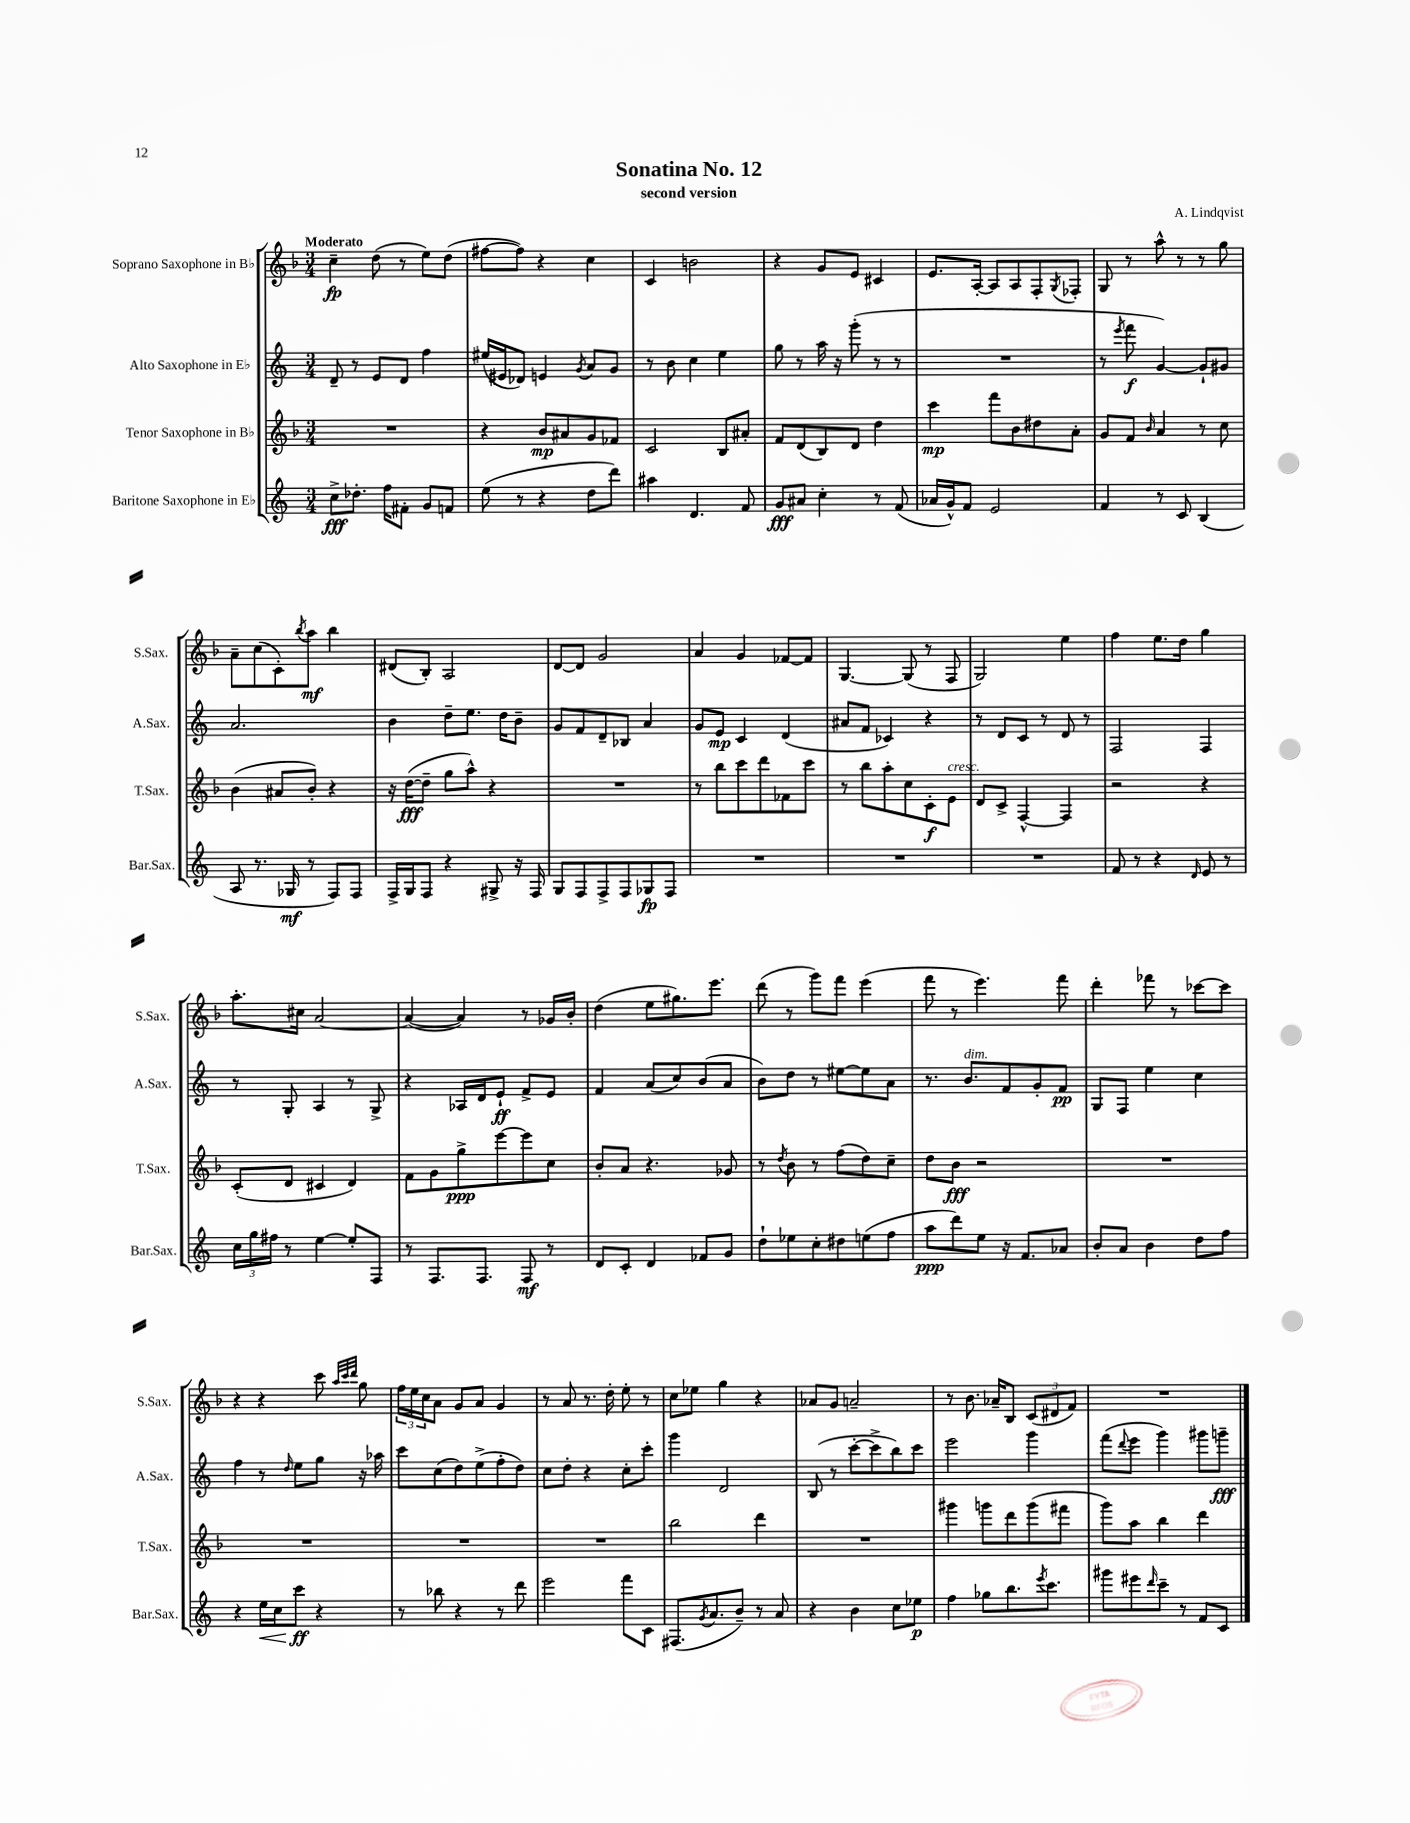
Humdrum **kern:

**kern	**kern	**kern	**kern
*staff4	*staff3	*staff2	*staff1
*clefG2	*clefG2	*clefG2	*clefG2
*k[]	*k[b-]	*k[]	*k[b-]
*M3/4	*M3/4	*M3/4	*M3/4
8cc^	2.r	8d~	4cc~
8.dd-'	.	8r	.
.	.	8e	(8dd
16ff	.	.	.
8f#'	.	8d	8r
8g	.	4ff	8ee)
8f	.	.	(8dd
=	=	=	=
(8ee	4r	(16ee#	[8ff#
.	.	16e#	.
8r	.	8d-)	8ff#])
4r	8b-	4e	4r
.	8a#	.	.
.	.	8qg	.
8dd	8g	8a	4cc
8ddd)	8f-	8g	.
=	=	=	=
4aa#	2c	8r	4c
.	.	8b	.
4.d	.	4cc	2b
.	8B-	4ee	.
8f	8a#'	.	.
=	=	=	=
8g	8f	8gg	4r
8a#	(8d	8r	.
4cc'	8B-)	16aa	8g
.	.	16r	.
.	8d	(8ggg'	8e
8r	4dd	8r	4c#
(8f	.	8r	.
=	=	=	=
16a-	4ccc	2.r	8.e
16g^^)	.	.	.
8f	.	.	.
.	.	.	[16A'
2e	8fff	.	8A]
.	8b-	.	8A
.	8dd#	.	8F'
.	.	.	8qG
.	8a'	.	8F-'
=	=	=	=
4f	8g	8r	8G
.	.	8qeee	.
.	8f	8fff	8r
.	16qqb-	.	.
8r	4a	[4g)	8aa^^
8c	.	.	8r
(4B	8r	8g`]	8r
.	8cc	8g#	8gg
=	=	=	=
8A	(4b-	2.a	8a~
8.r	.	.	(8cc
.	8a#	.	8c')
16G-	.	.	.
.	.	.	8qbb-
8r	8b-')	.	8aa
8F)	4r	.	4bb-
8F	.	.	.
=	=	=	=
16F^	16r	4b	(8d#
16G	([16dd	.	.
8F	8dd~]	.	8B-')
4r	8gg	8dd~	2A
.	8aa^^)	8.ee	.
8G#^	4r	.	.
.	.	16dd	.
16r	.	8b~	.
16F	.	.	.
=	=	=	=
8G	2.r	8g	[8d
8F	.	8f	8d]
8F^	.	8d~	2g
8F	.	8B-	.
8G-	.	4a	.
8F	.	.	.
=	=	=	=
2.r	8r	8g	4a
.	8bb-	8e	.
.	8ccc	4c	4g
.	8ddd	.	.
.	8f-	(4d	[8f-
.	8ccc	.	8f-]
=	=	=	=
2.r	8r	8a#	[4.G
.	8bb-	8f	.
.	8aa'	4c-)	.
.	8cc	.	(8G]
.	8c'	4r	8r
.	8e	.	8F
=	=	=	=
2.r	8d	8r	2G)
.	8c^	8d	.
.	[4F^^	8c	.
.	.	8r	.
.	4F]	8d	4ee
.	.	8r	.
=	=	=	=
8f	2r	2F	4ff
8r	.	.	.
4r	.	.	8.ee
.	.	.	16dd
16qqd	.	.	.
8e	4r	4F	4gg
8r	.	.	.
=	=	=	=
24cc	(8c'	8r	8.aa'
24gg	.	.	.
24ff#	.	.	.
8r	8d	8G'	.
.	.	.	16cc#
[4ee	4c#	4A	[2a
8ee']	4d)	8r	.
8F	.	8G^	.
=	=	=	=
8r	8f	4r	(4a_
8.F	8g	.	.
.	8gg^	16A-	4a])
8.F	.	16d	.
.	[8eee	8e`	.
8F	8eee]	8f^	8r
8r	8cc	8e	16g-
.	.	.	16b-'
=	=	=	=
8d	8b-'	4f	(4dd
8c'	8a	.	.
4d	4.r	(8a	8ee
.	.	8cc)	8.gg#)
8f-	.	(8b	.
.	.	.	8.eee
8g	8g-	8a	.
=	=	=	=
8dd`	8r	8b)	(8ddd
.	8qdd	.	.
8ee-	8b-	8dd	8r
8cc'	8r	8r	8ggg)
8dd#	(8ff	[8ee#	8fff
(8ee	8dd)	8ee#]	(4eee
8ff	8cc~	8a	.
=	=	=	=
8aa	8dd	8.r	8fff
8ddd)	8b-	.	8r
.	.	8.b	.
8ee	2r	.	4.eee)
16r	.	8f	.
8.f	.	.	.
.	.	8g'	.
8a-	.	8f	8fff
=	=	=	=
8b'	2.r	8G	4ddd'
8a	.	8F	.
4b	.	4ee	8fff-
.	.	.	8r
8dd	.	4cc	[8ccc-
8ff	.	.	8ccc-]
=	=	=	=
4r	2.r	4ff	4r
16ee	.	8r	4r
16cc	.	.	.
.	.	16qqdd	.
8ccc	.	8ee	.
4r	.	8gg	8ccc
.	.	.	32qqaa
.	.	.	32qqccc
.	.	.	32qqddd
.	.	16r	8gg
.	.	16aa-	.
=	=	=	=
8r	2.r	8ccc	24ff
.	.	.	24ee
.	.	.	24cc
8bb-	.	(8cc	8a
4r	.	8dd)	8g
.	.	(8ee^	8a
8r	.	8ff'	4g
8ddd	.	8dd)	.
=	=	=	=
2eee	2.r	8cc	8r
.	.	8dd'	8a
.	.	4r	8.r
.	.	.	16dd'
8fff	.	8cc'	8ee'
8c	.	8ccc'	8r
=	=	=	=
(8.F#	2bb-	4ggg	8cc
.	.	.	8ee-
8qg	.	.	.
8.a	.	.	.
.	.	2d	4gg
8b~)	.	.	.
8r	4ddd	.	4r
8a	.	.	.
=	=	=	=
4r	2.r	(8B	8a-
.	.	8r	8g
4b	.	[8ccc'	2a~
.	.	8ccc^]	.
8cc	.	8bb)	.
8ee-	.	8ccc	.
=	=	=	=
4ff	4ggg#	2eee	8r
.	.	.	8.b-
8gg-	8ggg	.	.
.	.	.	16a-~
8.bb	8ddd	.	8B-
.	(8ggg	4ggg	(12c
8qeee	.	.	.
8.ccc	.	.	.
.	.	.	12d#
.	8fff#	.	.
.	.	.	12f)
=	=	=	=
8ggg#	8ggg)	(8fff	2.r
.	.	8qqddd	.
8eee#	8aa	8eee	.
16qqddd	.	.	.
8ccc~	4bb-	4ggg)	.
8r	.	.	.
8f	4ddd	8ggg#	.
8c	.	8ggg~	.
==	==	==	==
*-	*-	*-	*-
